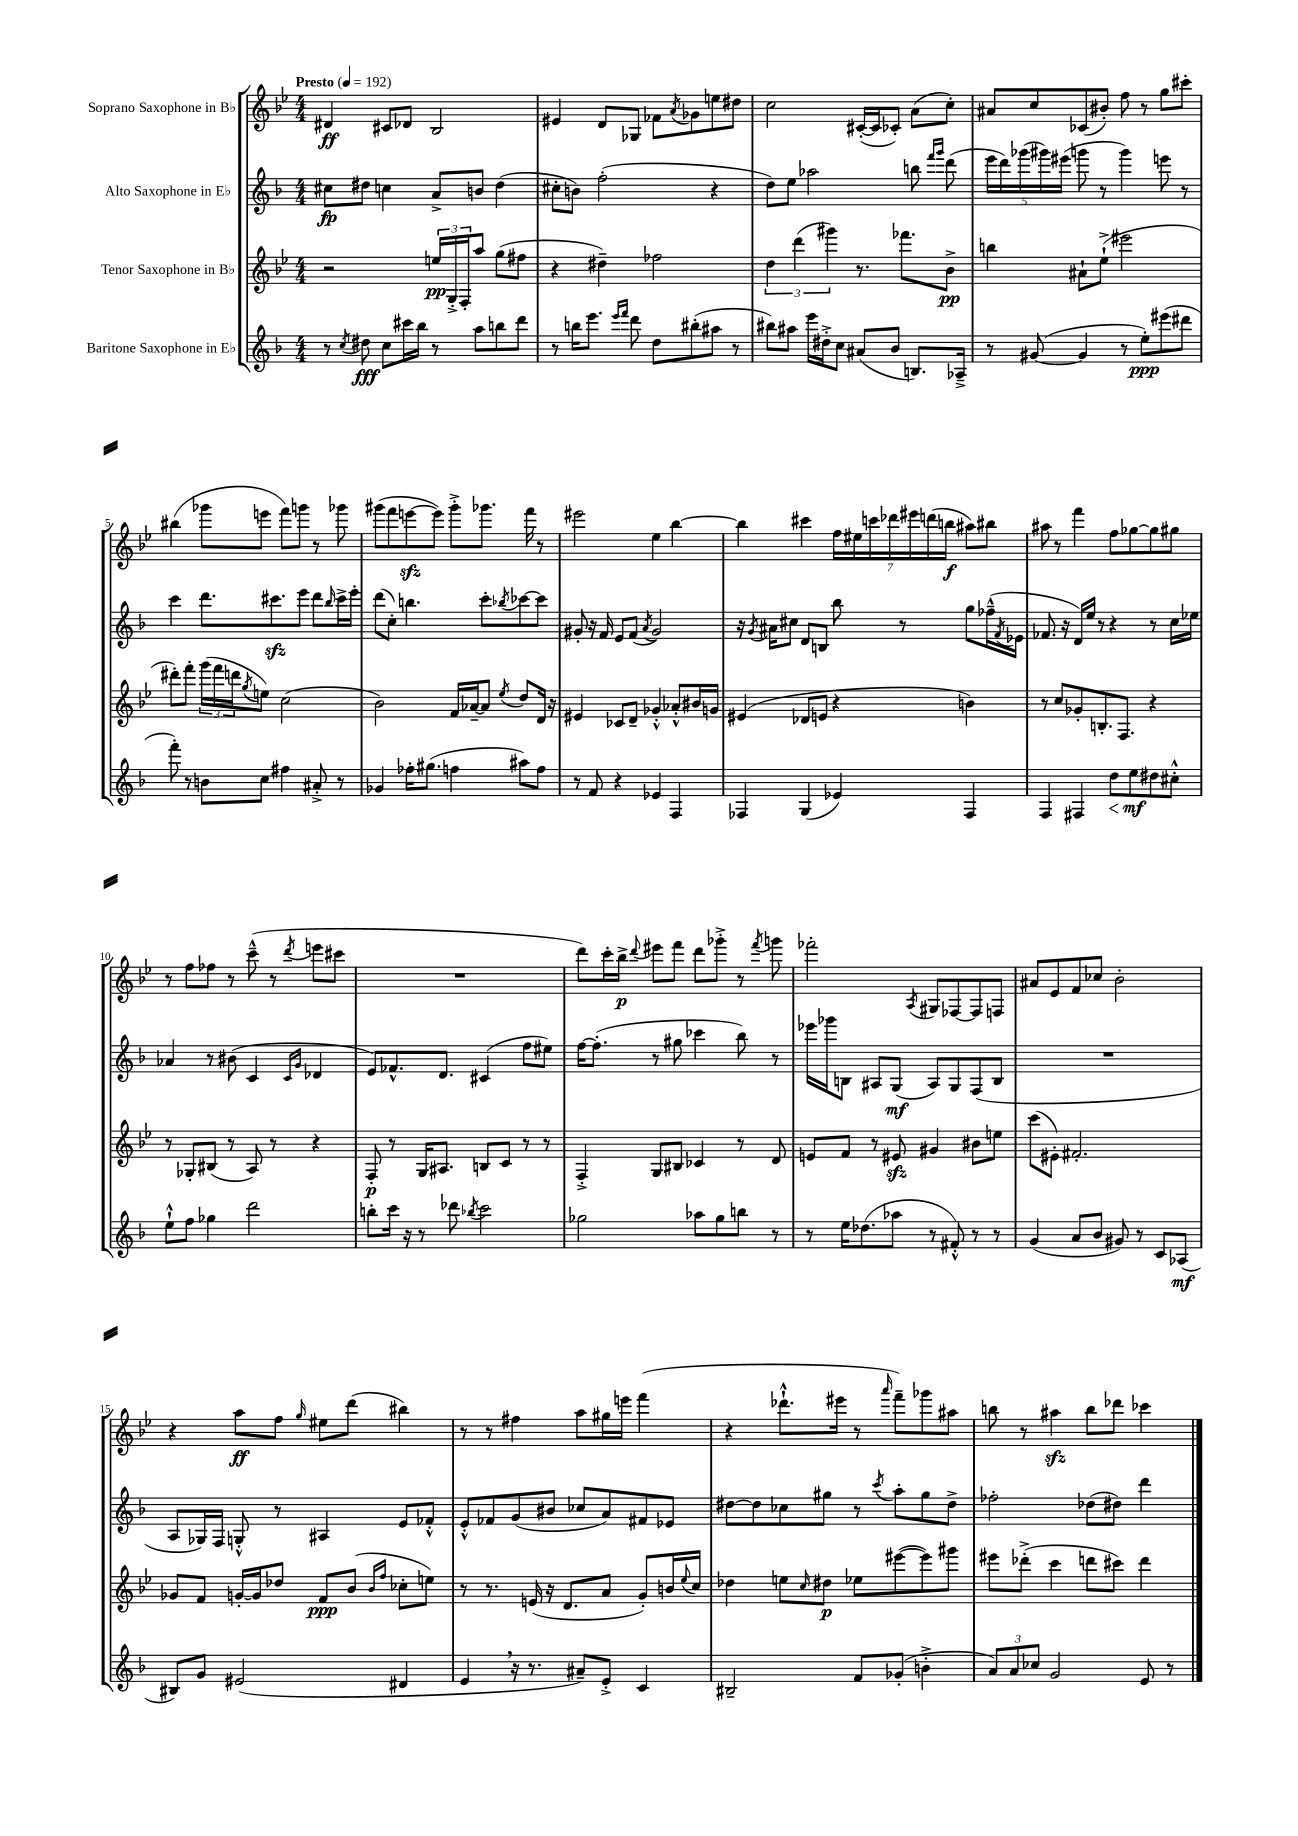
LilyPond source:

<<
\new StaffGroup <<
\new Staff = "s0" \with { instrumentName = "Soprano Saxophone in Bb" } {
    \clef treble \key bes \major \numericTimeSignature \time 4/4 \tempo "Presto" 4 = 192
    dis'4\ff cis'8 des'8 bes2 |
    eis'4 d'8 ges8 fes'8 \acciaccatura { a'8 } ges'8 e''8 dis''8 |
    c''2 cis'16~-.( cis'16 ces'8-.) a'8( c''8-.) |
    ais'8 c''8 ces'8( bis'8-.) f''8 r8 g''8 cis'''8-. |
    bis''4( ges'''8 e'''8 f'''8) g'''8 r8 ges'''8 |
    gis'''8( f'''8 e'''8~\sfz e'''8) gis'''8-.-> ges'''8. f'''16 r8 |
    eis'''2 ees''4 bes''4~ |
    bes''4 cis'''4 \tuplet 7/4 { f''16 eis''16 c'''16 des'''16 eis'''16 d'''16( b''16\f } ais''8) bis''8 |
    ais''8 r8 f'''4 f''8 ges''8~ ges''8 gis''8 |
    r8 f''8 fes''8 r8 c'''8---^( r8 \acciaccatura { d'''8 } e'''8 cis'''8 |
    R1 |
    d'''8) c'''16-. bes''16->\p \appoggiatura { d'''8 } eis'''8 f'''8 d'''8 ges'''8-.-> r8 \acciaccatura { f'''8 } g'''8 |
    fes'''2-. \acciaccatura { a8 } gis8 fes8~ fes8 f8 |
    ais'8 ees'8 f'8 ces''8 bes'2-. |
    r4 a''8\ff f''8 \grace { g''16 } eis''8 d'''8( bis''4) |
    r8 r8 fis''4 a''8 gis''16 e'''16 f'''4( |
    r4 des'''8.-!-^ eis'''16 r8 \grace { a'''16 } f'''8--) ges'''8 ais''8 |
    b''8 r8 ais''4\sfz b''8 des'''8 ces'''4 \bar "|." |
}
\new Staff = "s1" \with { instrumentName = "Alto Saxophone in Eb" } {
    \clef treble \key f \major \numericTimeSignature \time 4/4
    cis''8\fp dis''8 c''4 a'8-> b'8 dis''4( |
    cis''8-. b'8) f''2-.( r4 |
    d''8) e''8 aes''2 b''8 \grace { f'''16 g'''16 } d'''8( |
    \tuplet 5/4 { e'''16 d'''16) ges'''16( gis'''16) eis'''16( } g'''8 r8 g'''4) e'''8 r8 |
    c'''4 d'''8. cis'''8.\sfz e'''8 d'''8 \grace { bes''16 } cis'''16-> e'''16-. |
    d'''8( c''8-.) b''4. c'''8-. \acciaccatura { bes''8 } ces'''8~ ces'''8 |
    gis'8-. r16 f'16 e'8 f'8( \acciaccatura { a'8 } gis'2) |
    r16 \acciaccatura { g'8 } ais'16 cis''8 d'8 b8 bes''8 r8 g''8 fes''16---^( \acciaccatura { f'8 } ees'16 |
    fes'8. r16 d'16) e''16 r8 r4 r8 c''16 ees''16 |
    aes'4 r8 bis'8( c'4 \grace { c'16 g'16 } des'4 |
    e'8) fes'8.-^ d'8. cis'4( f''8 eis''8) |
    f''16~ f''8.-.( r8 gis''8 ces'''4 bes''8) r8 |
    ees'''16 ges'''16 b8 ais8 g8\mf( ais8) g8 f8( b8 |
    R1 |
    a8 ges16) f16 g8-.-^ r8 ais4 e'8 fes'8-.-^ |
    e'8-.-^ fes'8 g'8( bis'8 ces''8 a'8) fis'8 ees'8 |
    dis''8~ dis''8 ces''8 gis''8 r8 \acciaccatura { c'''8 } a''8-. gis''8 dis''8-> |
    fes''2-. des''8( dis''8) d'''4 \bar "|." |
}
\new Staff = "s2" \with { instrumentName = "Tenor Saxophone in Bb" } {
    \clef treble \key bes \major \numericTimeSignature \time 4/4
    r2 \tuplet 3/2 { e''16\pp g16-.-> f16-. } a''8 g''8( fis''8 |
    r4 dis''4--) fes''2 |
    \tuplet 3/2 { d''4 d'''4( gis'''4) } r8. fes'''8. bes'8->\pp |
    b''4 ais'8-! ees''8-!->( eis'''2 |
    dis'''8-.) f'''8-. \tuplet 3/2 { g'''16( f'''16 d'''16 } \acciaccatura { g''8 } e''8) c''2( |
    bes'2) f'16 aes'16~-- aes'8 \acciaccatura { ees''8 } d''8 d'16 r16 |
    eis'4 ces'8 d'8-- ges'4-.-^ aes'8-.-^ bis'16 g'16 |
    eis'4( des'8 e'8 r4 b'4) |
    r8 c''8 ges'8-. b8.-. f8. r4 |
    r8 ges8-. bis8( r8 a8) r8 r4 |
    f8-.\p r8 g16 ais8. b8 c'8 r8 r8 |
    f4-.-> g8 bis8 ces'4 r8 d'8 |
    e'8 f'8 r8 eis'8\sfz gis'4 bis'8 e''8 |
    c'''8( eis'8-.) fis'2.-. |
    ges'8 f'8 g'16~-. g'16 des''8 f'8\ppp bes'8( \grace { bes'16 f''16 } ces''8-. e''8) |
    r8 r8. e'16( r16 d'8. a'8 g'8-.) b'16 \appoggiatura { ees''8 } c''16 |
    des''4 e''8 \grace { c''16 } dis''8\p ees''8 eis'''8~( eis'''8) gis'''8 |
    eis'''8 des'''8-.->( c'''4 d'''8 cis'''8) d'''4 \bar "|." |
}
\new Staff = "s3" \with { instrumentName = "Baritone Saxophone in Eb" } {
    \clef treble \key f \major \numericTimeSignature \time 4/4
    r8 \acciaccatura { c''8 } dis''8\fff c''8 cis'''16 bes''16 r8 a''8 b''8 d'''8 |
    r8 b''16 e'''8. \grace { e'''16 f'''16 } d'''8 d''8 bis''8-.( ais''8 r8 |
    bis''8) ais''8 e'''16 dis''16-.-> c''8 ais'8( bes'8 b8.) aes16---> |
    r8 gis'8~( gis'4 r8 e''8-.\ppp) eis'''8( dis'''8 |
    f'''8-.) r8 b'8 c''8 fis''4 ais'8-.-> r8 |
    ges'4 fes''16-. gis''8.( f''4 ais''8) f''8 |
    r8 f'8 r4 ees'4 f4 |
    fes4 g4( ees'4) fes4 |
    f4 fis4 d''8\< e''8\mf\! dis''8 cis''8-.-^ |
    e''8-!-^ f''8 ges''4 d'''2 |
    b''8-. c'''16 r16 r8 des'''8 \acciaccatura { bes''8 } c'''2 |
    ges''2 aes''8 ges''8 b''8 r8 |
    r8 e''16 des''8.( aes''8 r8 fis'8-.-^) r8 r8 |
    g'4( a'8 bes'8 gis'8) r8 c'8 aes8\mf( |
    bis8) g'8 eis'2( dis'4 |
    e'4 \breathe r16 r8. ais'8--) e'8-.-> c'4 |
    bis2-- f'8 ges'8-.( b'4-.-> |
    \tuplet 3/2 { a'8) a'8 ces''8 } g'2 e'8 r8 \bar "|." |
}
>>
>>
